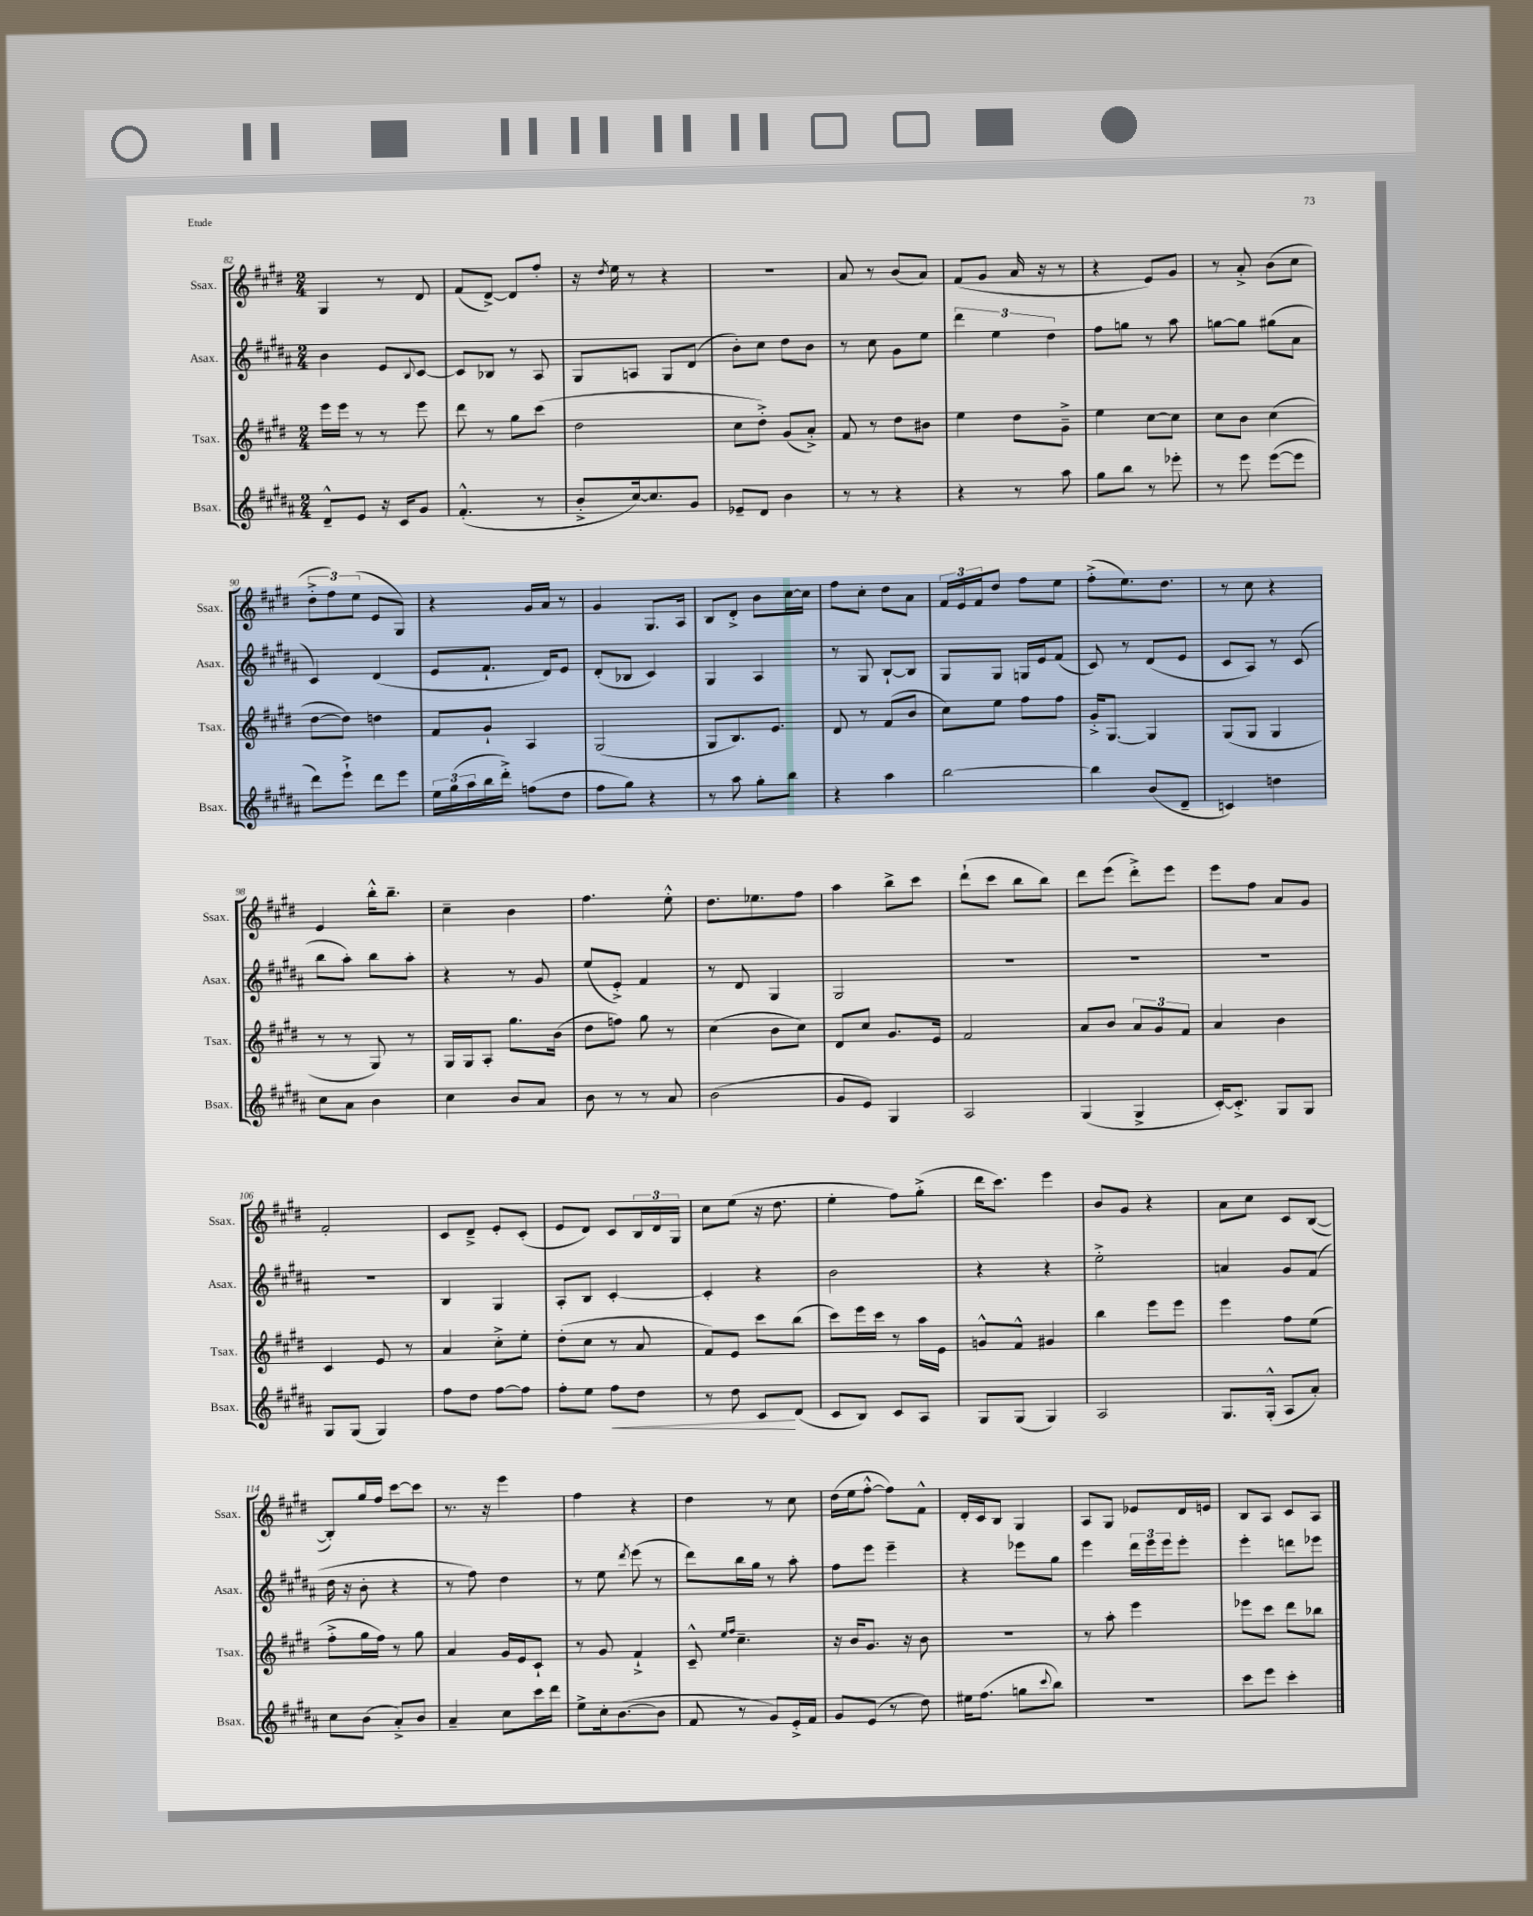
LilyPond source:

<<
\new StaffGroup <<
\new Staff = "s0" \with { instrumentName = "Ssax." shortInstrumentName = "Ssax." } {
    \clef treble \key e \major \numericTimeSignature \time 2/4
    gis4 r8 dis'8 |
    fis'8( dis'8~->) dis'8 fis''8-. |
    r16 \acciaccatura { dis''8 } e''16 r8 r4 |
    R2 |
    a'8 r8 b'8( a'8) |
    fis'8( gis'8 a'16 r16 r8 |
    r4 e'8) gis'8 |
    r8 a'8-.-> b'8( cis''8 |
    \tuplet 3/2 { dis''8-.-> fis''8) e''8( } e'8 gis8) |
    r4 gis'16 a'16 r8 |
    gis'4 gis8. a16 |
    b8 dis'8-.-> b'8 cis''16~ cis''16 |
    fis''8 cis''8-. dis''8 a'8 |
    \tuplet 3/2 { fis'16 e'16 fis'16 } dis''8 fis''8 e''8 |
    fis''8-.->( e''8.) dis''8. |
    r8 cis''8 r4 |
    e'4 b''16-.-^ b''8.-- |
    cis''4-- b'4 |
    fis''4. e''8-.-^ |
    dis''8. ees''8. fis''8 |
    a''4 b''8-> cis'''8 |
    dis'''8-!( cis'''8 b''8 b''8) |
    dis'''8 e'''8( dis'''8-.->) e'''8 |
    e'''8 fis''8 a'8 gis'8 |
    fis'2-. |
    cis'8 dis'8---> e'8-. cis'8-.( |
    e'8 dis'8) cis'8 \tuplet 3/2 { b16 dis'16 gis16 } |
    cis''8 e''8( r16 dis''8. |
    e''4-. fis''8) gis''8-.->( |
    dis'''16 cis'''8.) e'''4 |
    b'8 gis'8 r4 |
    a'8 cis''8 cis'8 b8~( |
    b8-.) gis''16 fis''16 cis'''8~ cis'''8 |
    r8. r16 e'''4 |
    fis''4 r4 |
    dis''4 r8 cis''8 |
    dis''16( e''16 fis''8~-.-^ fis''8) fis'8-^ |
    dis'16-. cis'16 b8 gis4 |
    a8 gis8 ees'8 dis'16 e'16 |
    b8 a8 cis'8 a8 \bar "|." |
}
\new Staff = "s1" \with { instrumentName = "Asax." shortInstrumentName = "Asax." } {
    \clef treble \key b \major \numericTimeSignature \time 2/4
    b'4 e'8 \appoggiatura { b8 } cis'8~ |
    cis'8 bes8 r8 ais8 |
    gis8 a8 gis8 dis'8( |
    b'8-.) cis''8 dis''8 b'8 |
    r8 cis''8 gis'8 e''8 |
    \tuplet 3/2 { dis'''4 e''4 dis''4 } |
    fis''8 g''8 r8 ais''8 |
    g''8~ g''8 gis''8( ais'8 |
    cis'4) dis'4( |
    e'8 fis'8.-! dis'16) e'8 |
    dis'8-.( bes8 cis'4) |
    gis4 ais4 |
    r8 gis8 b8~-! b8 |
    gis8 gis8 g16 e'16 fis'8( |
    cis'8) r8 dis'8( e'8 |
    cis'8 ais8) r8 cis'8( |
    b''8 ais''8-.) b''8 ais''8-. |
    r4 r8 gis'8 |
    e''8( e'8-.->) fis'4 |
    r8 dis'8 gis4 |
    gis2 |
    R2 |
    R2 |
    R2 |
    R2 |
    b4 gis4 |
    ais8-. b8 cis'4~-. |
    cis'4-. r4 |
    b'2 |
    r4 r4 |
    e''2-.-> |
    a'4 gis'8 fis'8( |
    dis''16 r16 b'8-. r4 |
    r8 fis''8) dis''4 |
    r8 e''8 \acciaccatura { dis'''8 } e'''8( r8 |
    dis'''8) b''16 gis''16 r8 ais''8-. |
    fis''8 e'''8 e'''4-- |
    r4 ees'''8 gis''8 |
    e'''4 \tuplet 3/2 { dis'''16 e'''16 e'''16 } e'''8-. |
    e'''4-. d'''8 ees'''8 \bar "|." |
}
\new Staff = "s2" \with { instrumentName = "Tsax." shortInstrumentName = "Tsax." } {
    \clef treble \key e \major \numericTimeSignature \time 2/4
    e'''16 e'''16 r8 r8 e'''8 |
    dis'''8 r8 gis''8 cis'''8( |
    dis''2 |
    cis''8 dis''8-.->) gis'8( a'8-.->) |
    fis'8 r8 dis''8 bis'8 |
    e''4 dis''8 gis'8---> |
    e''4 cis''8~ cis''8 |
    cis''8 b'8 cis''4( |
    dis''8~ dis''8) d''4 |
    fis'8 gis'8-! a4 |
    gis2( |
    gis8 b8.) e'8. |
    dis'8 r8 fis'8( b'8 |
    cis''8) e''8 fis''8 fis''8 |
    gis'16-.-> gis8.~ gis4 |
    gis8( gis8 gis4 |
    r8 r8 gis8) r8 |
    gis16 gis16 a8-. gis''8. b'16( |
    dis''8 f''8) gis''8 r8 |
    cis''4( b'8 cis''8) |
    dis'8 cis''8 gis'8. e'16 |
    fis'2 |
    a'8 b'8 \tuplet 3/2 { a'8 gis'8 fis'8 } |
    a'4 b'4 |
    cis'4 e'8 r8 |
    a'4 cis''8-.-> e''8-. |
    dis''8-.( cis''8 r8 a'8 |
    fis'8) e'8 cis'''8 b''8( |
    cis'''8) e'''16 cis'''16 r8 a''16 e'16 |
    g'8-^ fis'8-^ gis'4 |
    b''4 e'''8 e'''8 |
    e'''4 fis''8 e''8( |
    fis''8-.-> gis''16 fis''16) r8 gis''8 |
    a'4 gis'16 e'16 cis'8-! |
    r8 gis'8 fis'4-!-> |
    cis'8---^ \grace { e''16 fis''16 } cis''4.-- |
    r16 b'16 gis'8. r16 b'8 |
    R2 |
    r8 a''8-. e'''4 |
    ees'''8 cis'''8 dis'''8 bes''8 \bar "|." |
}
\new Staff = "s3" \with { instrumentName = "Bsax." shortInstrumentName = "Bsax." } {
    \clef treble \key b \major \numericTimeSignature \time 2/4
    dis'8---^ e'8 r16 cis'16 gis'8 |
    fis'4.-.-^( r8 |
    b'8-.-> cis''16~) cis''8. gis'8 |
    ees'8-- dis'8 b'4 |
    r8 r8 r4 |
    r4 r8 ais''8 |
    gis''8 b''8 r8 ees'''8-. |
    r8 e'''8 e'''8~( e'''8 |
    dis'''8) e'''8-!-> dis'''8 e'''8 |
    \tuplet 3/2 { e''16 gis''16( ais''16 } b''16 dis'''16-.->) f''8( dis''8 |
    fis''8 gis''8) r4 |
    r8 ais''8 gis''8-. b''8 |
    r4 ais''4 |
    b''2~ |
    b''4 b'8( dis'8-- |
    c'4) d''4 |
    cis''8 ais'8 b'4 |
    cis''4 b'8 ais'8 |
    b'8 r8 r8 ais'8 |
    b'2( |
    gis'8 e'8) gis4 |
    ais2 |
    gis4( gis4-> |
    cis'16~-.) cis'8.-.-> gis8 gis8 |
    gis8 gis8( gis4) |
    fis''8 dis''8 fis''8~ fis''8 |
    fis''8-. e''8 fis''8\< dis''8 |
    r8 dis''8 cis'8\! dis'8( |
    cis'8 b8) cis'8 ais8 |
    gis8 gis8( gis4) |
    ais2 |
    gis8. gis16-.-^( ais8 ais'8-.) |
    cis''8 b'8( ais'8-.->) b'8 |
    ais'4-- cis''8 cis'''16 dis'''16 |
    e''8-> cis''16-. b'8.~( b'8 |
    fis'8 r8 gis'8) e'16-.-> fis'16 |
    gis'8 e'8( r8 dis''8) |
    eis''16 fis''8.( g''8 \appoggiatura { cis'''8 } b''8) |
    r2 |
    cis'''8 e'''8 cis'''4-. \bar "|." |
}
>>
>>
\layout { \context { \Score currentBarNumber = #82 } }
